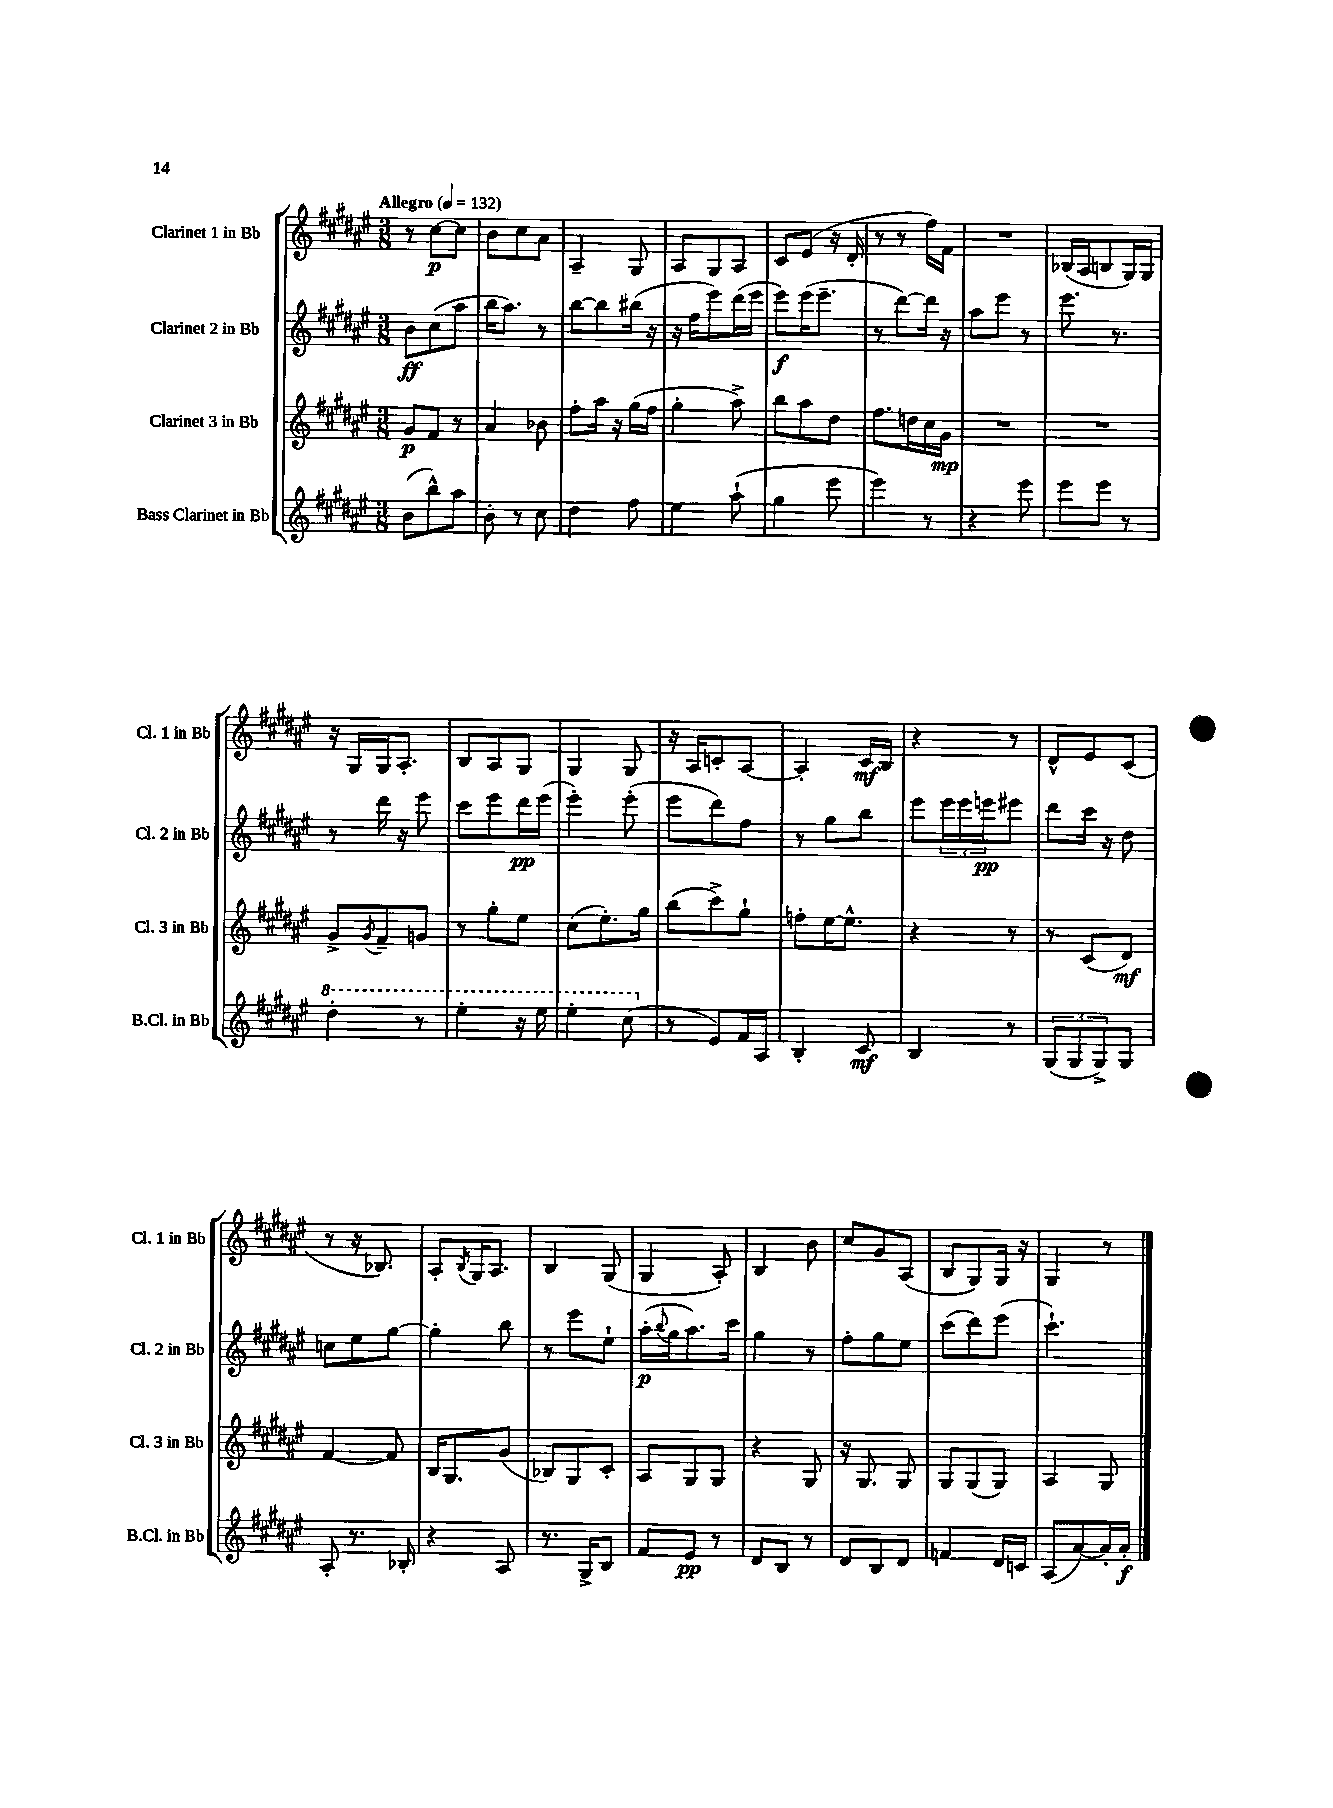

**kern	**kern	**kern	**kern
*staff4	*staff3	*staff2	*staff1
*clefG2	*clefG2	*clefG2	*clefG2
*k[f#c#g#d#a#e#]	*k[f#c#g#d#a#e#]	*k[f#c#g#d#a#e#]	*k[f#c#g#d#a#e#]
*M3/8	*M3/8	*M3/8	*M3/8
*MM132	*MM132	*MM132	*MM132
(8b	8g#	8b	8r
8bb^^)	8f#	(8cc#	[8cc#
8aa#	8r	8aa#	8cc#]
=	=	=	=
8b'	4a#	16bb	8b
.	.	8.aa#)	.
8r	.	.	8cc#
8cc#	8b-	8r	8a#
=	=	=	=
4dd#	8ff#'	[8bb	4A#~
.	16aa#	8bb]	.
.	16r	.	.
8ff#	(16gg#	(16bb#	8G#
.	16ff#	16r	.
=	=	=	=
4ee#	4gg#'	16r	8A#
.	.	16ff#	.
.	.	8eee#)	8G#
(8aa#`	8aa#^)	(16ddd#	8A#
.	.	16eee#	.
=	=	=	=
4gg#	8bb	8eee#)	8c#
.	8aa#	(16eee#	(8e#
.	.	8.eee#~	.
8eee#	8dd#	.	16r
.	.	.	16d#'
=	=	=	=
4eee#)	8.ff#	8r	8r
.	.	[8ddd#)	8r
.	16dd	.	.
8r	16cc#	16ddd#]	16ff#)
.	16g#	16r	16f#
=	=	=	=
4r	4.r	8aa#	4.r
.	.	8eee#	.
8eee#	.	8r	.
=	=	=	=
8eee#	4.r	8.eee#	(16B-
.	.	.	16A#
8eee#	.	.	8B
.	.	8.r	.
8r	.	.	16G#)
.	.	.	16G#
=	=	=	=
4ddd#'	8g#^	8r	16r
.	.	.	16G#
.	8qg#	.	.
.	8f#~	16ddd#	16G#
.	.	16r	8.A#'
8r	8g	8eee#	.
=	=	=	=
4eee#'	8r	8ccc#	8B
.	8gg#'	8eee#	8A#
16r	8ee#	16ddd#	8G#
16eee#	.	(16eee#	.
=	=	=	=
4eee#'	(8cc#	4eee#')	4G#
.	8.ee#')	.	.
(8ccc#	.	(8eee#'	8G#
.	16gg#	.	.
=	=	=	=
8r	(8bb	8eee#	16r
.	.	.	16A#
8e#)	8ccc#^)	8ddd#)	8c'
16f#	8gg#`	8ff#	[8A#
16A#	.	.	.
=	=	=	=
4B'	8ff'	8r	4A#']
.	[16ee#	8gg#	.
.	8.ee#^^]	.	.
8c#	.	8bb	16c#
.	.	.	16B
=	=	=	=
4B	4r	8eee#	4r
.	.	24eee#	.
.	.	24eee#	.
.	.	24eee	.
8r	8r	8eee#	8r
=	=	=	=
(12G#	8r	8ddd#	8d#^^
12G#	.	.	.
.	(8c#	16ccc#	8e#
12G#^)	.	.	.
.	.	16r	.
8G#	8d#)	8dd#	(8c#
=	=	=	=
8A#'	[4f#	8cc	8r
8.r	.	8ee#	16r
.	.	.	8.B-)
.	8f#]	[8gg#	.
16B-'	.	.	.
=	=	=	=
4r	16B	4gg#']	8A#'
.	8.G#	.	.
.	.	.	8qB
.	.	.	16G#
.	.	.	8.A#
8A#	(8g#	8bb	.
=	=	=	=
8.r	8B-)	8r	4B
.	8G#	8eee#	.
16G#^	.	.	.
8B	8c#'	8ee#`	(8G#
=	=	=	=
8f#	8A#	(16aa#'	4G#
.	.	8qqbb	.
.	.	16gg#	.
8e#	8G#	8.aa#)	.
8r	8G#	.	8A#')
.	.	16ccc#	.
=	=	=	=
8d#	4r	4gg#	4B
8B	.	.	.
8r	8G#	8r	8b
=	=	=	=
8d#	16r	8ff#'	8cc#
.	8.G#	.	.
8B	.	8gg#	8g#
8d#	8G#	8ee#	(8A#
=	=	=	=
4f	8G#	(8ccc#	8B
.	(8G#	8ddd#)	8G#)
16d#	8G#)	(8eee#	16G#
16c	.	.	16r
=	=	=	=
(8A#	4A#	4.ccc#`)	4G#
[8a#)	.	.	.
16a#']	8G#	.	8r
16a#'	.	.	.
==	==	==	==
*-	*-	*-	*-
